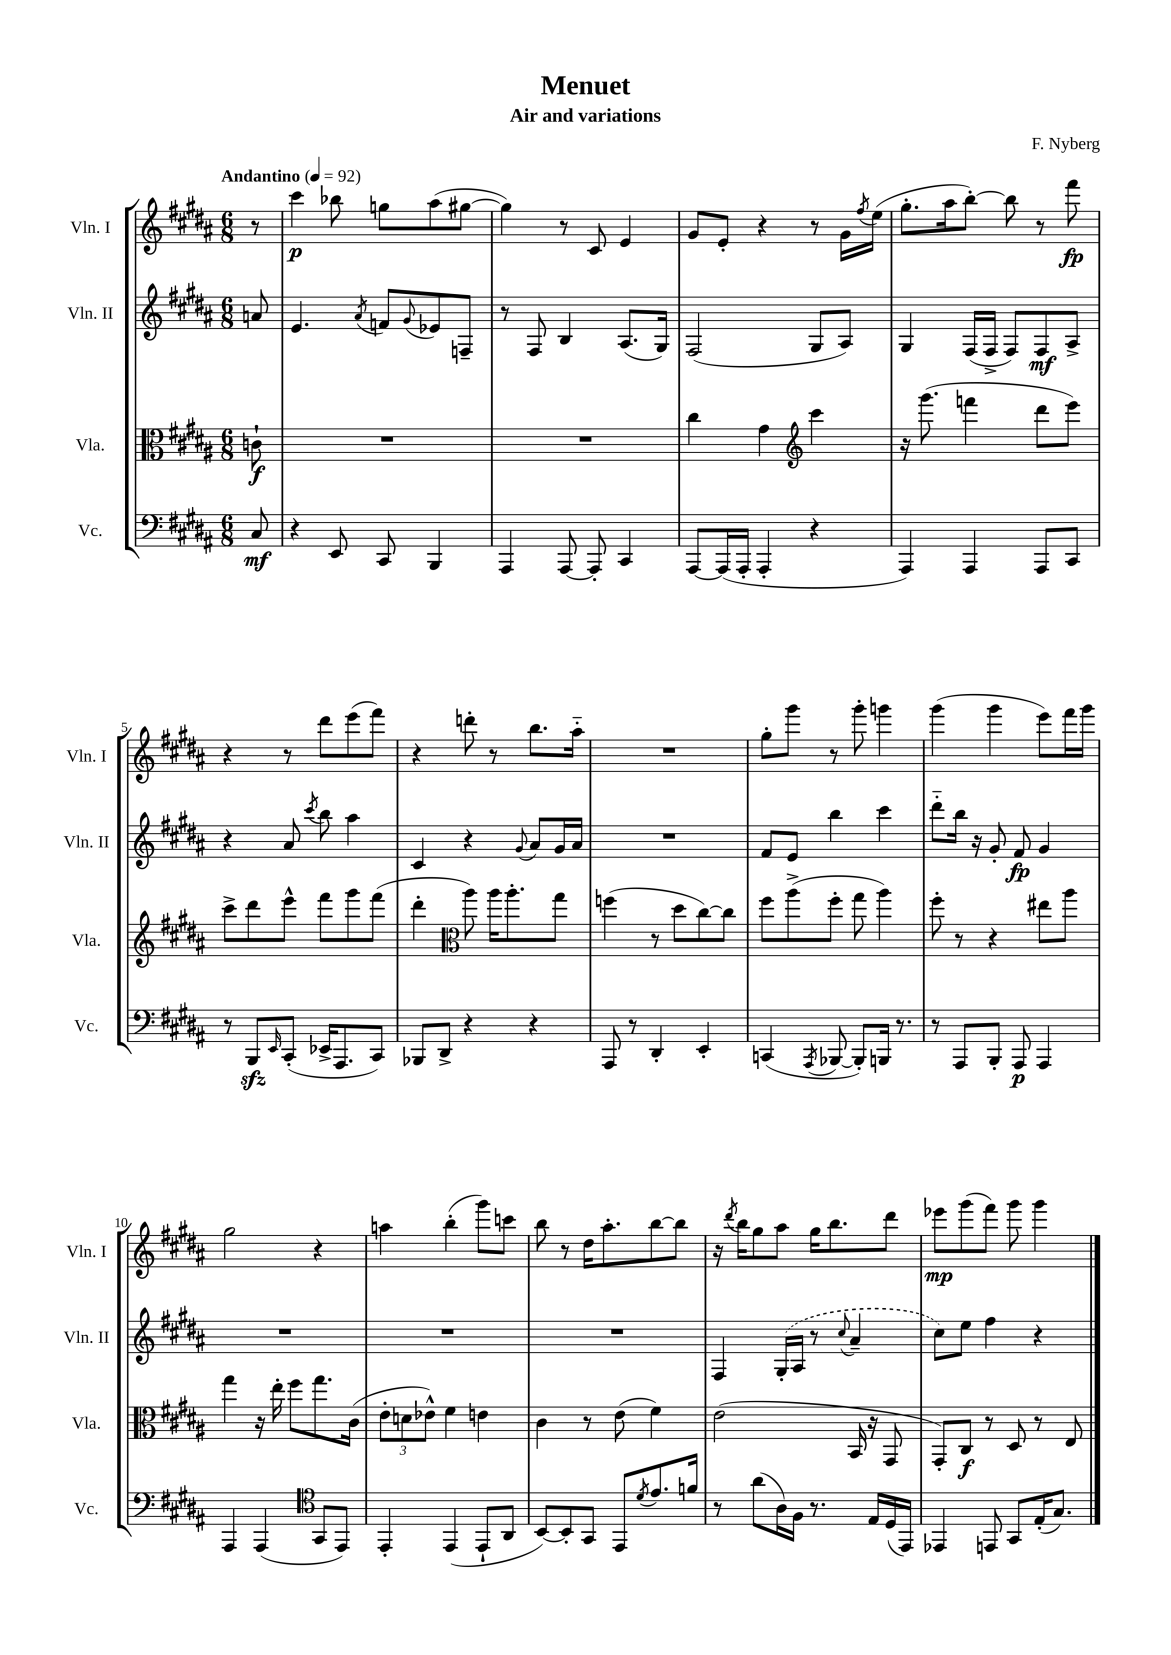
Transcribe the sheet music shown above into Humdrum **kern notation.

**kern	**kern	**kern	**kern
*staff4	*staff3	*staff2	*staff1
*clefF4	*clefC3	*clefG2	*clefG2
*k[f#c#g#d#a#]	*k[f#c#g#d#a#]	*k[f#c#g#d#a#]	*k[f#c#g#d#a#]
*M6/8	*M6/8	*M6/8	*M6/8
*MM92	*MM92	*MM92	*MM92
8C#/	8c`\	8a/	8r
=	=	=	=
4r	2.r	4.e/	4ccc#\
8EE/	.	.	8bb-\
.	.	8qa#/	.
8CC#/	.	8f/L	8gg\L
.	.	8qqg#/	.
4BBB/	.	8e-/	(8aa#\
.	.	8F~/J	[8gg#\J
=	=	=	=
4AAA#/	2.r	8r	4gg#\])
.	.	8F#/	.
[8AAA#/	.	4B/	8r
8AAA#'/]	.	.	8c#/
4CC#/	.	(8.A#/L	4e/
.	.	16G#/Jk)	.
=	=	=	=
[8AAA#/L	4cc#\	(2F#/	8g#/L
(16AAA#/]L	.	.	8e'/J
16AAA#'/JJ	.	.	.
4AAA#'/	4g#\	.	4r
*	*clefG2	*	*
4r	4ccc#\	8G#/L	8r
.	.	8A#/J)	16g#\LL
.	.	.	8qff#/
.	.	.	(16ee\JJ
=	=	=	=
4AAA#/)	16r	4G#/	8.gg#'\L
.	(8.ggg#\	.	.
.	.	.	16aa#\k
4AAA#/	4fff\	(16F#/LL	[8bb'\J)
.	.	16F#^/JJ	.
.	.	8F#/L)	8bb\]
8AAA#/L	8ddd#\L	8F#/	8r
8CC#/J	8eee\J)	8A#^/J	8fff#\
=	=	=	=
8r	8ccc#^\L	4r	4r
8BBB/L	8ddd#\	.	.
16qqEE/	.	.	.
(8CC#'/J	8eee^^\J	8a#/	8r
.	.	8qccc#/	.
16EE-^/LK	8fff#\L	8bb\	8ddd#\L
8.AAA#/	.	.	.
.	8ggg#\	4aa#\	(8eee\
8CC#/J)	(8fff#\J	.	8fff#\J)
=	=	=	=
8BBB-/L	4ddd#'\	4c#/	4r
8DD#^/J	.	.	.
*	*clefC3	*	*
4r	8aa#\)	4r	8ddd'\
.	16aa#\LK	.	8r
.	8.aa#'\	.	.
.	.	8qqg#/	.
4r	.	8a#/L	8.bb\L
.	8gg#\J	16g#/L	.
.	.	16a#/JJ	16aa#'~\Jk
=	=	=	=
8AAA#/	(4ff\	2.r	2.r
8r	.	.	.
4DD#'/	8r	.	.
.	8dd#\L	.	.
4EE'/	[8cc#\)	.	.
.	8cc#\]J	.	.
=	=	=	=
(4CC/	8ff#\L	8f#/L	8gg#'\L
.	(8aa#^\	8e/J	8ggg#\J
8qAAA#/	.	.	.
[8BBB-/	8ff#'\J	4bb\	8r
8BBB-'/]L)	8gg#\	.	8ggg#'\
16BBB/Jk	4aa#\)	4ccc#\	4ggg\
8.r	.	.	.
=	=	=	=
8r	8ff#'\	8ddd#'~\L	(4ggg#\
8AAA#/L	8r	16bb\Jk	.
.	.	16r	.
8BBB'/J	4r	8g#'/	4ggg#\
8AAA#/	.	8f#/	.
4AAA#/	8ee#\L	4g#/	8eee\L)
.	8aa#\J	.	16fff#\L
.	.	.	16ggg#\JJ
=	=	=	=
4AAA#/	4gg#\	2.r	2gg#\
(4AAA#/	16r	.	.
.	16ee'\	.	.
.	8ff#\L	.	.
*clefC4	*	*	*
8GG#/L	8.gg#\	.	4r
8EE/J)	.	.	.
.	(16c#\Jk	.	.
=	=	=	=
4EE'/	12e'\L	2.r	4aa\
.	12d\	.	.
.	12e-^^\J)	.	.
(4EE/	4f#\	.	(4bb'\
8EE`/L	4e\	.	8ggg#\L)
8AA#/J	.	.	8ccc\J
=	=	=	=
[8BB/L)	4c#\	2.r	8bb\
8BB'/]	.	.	8r
8GG#/J	8r	.	16dd#\LK
.	.	.	8.aa#'\
8EE/L	(8e\	.	.
8qd#/	.	.	.
8.e/	4f#\)	.	[8bb\
.	.	.	8bb\]J
16f/Jk	.	.	.
=	=	=	=
8r	(2e\	4F#/	16r
.	.	.	8qddd#/
.	.	.	16bb\LK
(8a#\L	.	.	8gg#\
16A#\L)	.	(16G#'/LL	8aa#\J
16F#\JJ	.	16A#/JJ	.
8.r	.	8r	16gg#\LK
.	.	.	8.bb\
.	.	8qqcc#/	.
.	16BB/	4a#~/	.
16E/LL	16r	.	.
(16D#/	8GG#/	.	8ddd#\J
16EE/JJ)	.	.	.
=	=	=	=
4EE-/	8GG#'/L)	8cc#\L)	8eee-\L
.	8C#/J	8ee\J	(8ggg#\
8EE/	8r	4ff#\	8fff#\J)
8GG#/L	8D#/	.	8ggg#\
(16E'/K	8r	4r	4ggg#\
8.G#/J)	.	.	.
.	8E/	.	.
==	==	==	==
*-	*-	*-	*-
